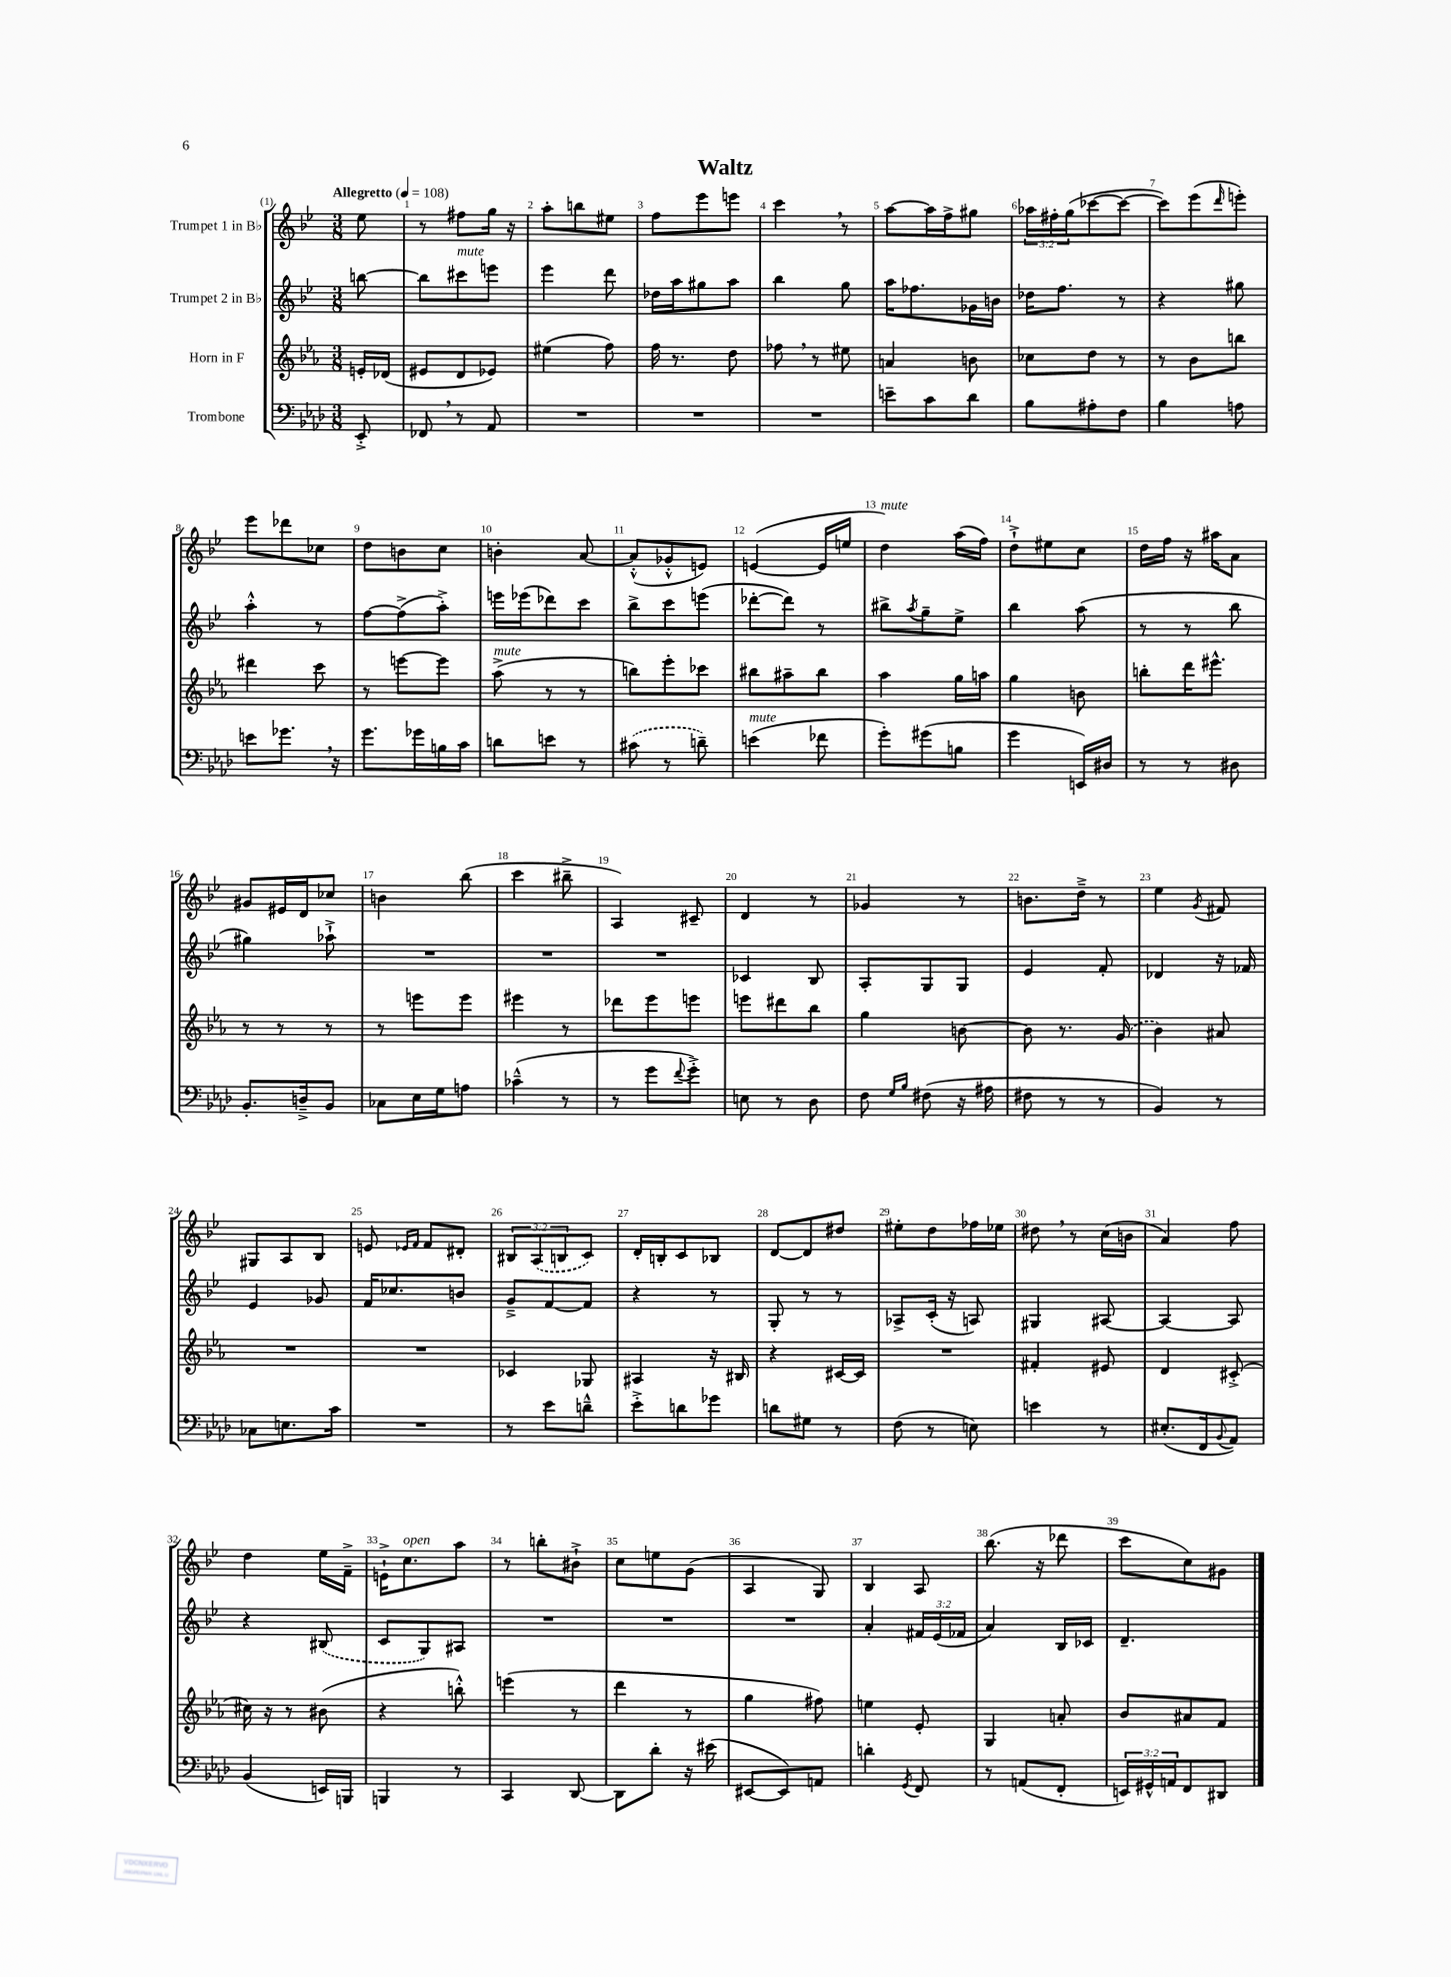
\header { title = "Waltz" }
<<
\new StaffGroup <<
\new Staff = "s0" \with { instrumentName = "Trumpet 1 in Bb" } {
    \clef treble \key bes \major \numericTimeSignature \time 3/8 \override Staff.TupletNumber.text = #tuplet-number::calc-fraction-text \partial 8 \tempo "Allegretto" 4 = 108
    ees''8 |
    r8 fis''8 g''16 r16 |
    a''8-. b''8 eis''8 |
    f''8 ees'''8 e'''8 |
    c'''4 \breathe r8 |
    a''8~ a''16 f''16-> gis''8 |
    \tuplet 3/2 { aes''16 fis''16-. g''16( } ces'''8~ ces'''8~ |
    ces'''8) ees'''8( \grace { d'''16 } e'''8-.) |
    ees'''8 des'''8 ces''8 |
    d''8 b'8 c''8 |
    b'4-. a'8~ |
    a'8-.-^( ges'8-.-^ e'8) |
    e'4~( e'16 e''16 |
    d''4^\markup { \italic "mute" }) a''16( f''16) |
    d''8-!-> eis''8 c''8 |
    d''16 f''16 r16 ais''16 a'8 |
    gis'8 eis'16 d'16 ces''8 |
    b'4 bes''8( |
    c'''4 bis''8---> |
    a4) cis'8-- |
    d'4 r8 |
    ges'4 r8 |
    b'8. d''16---> r8 |
    ees''4 \acciaccatura { g'8 } fis'8 |
    gis8 a8 bes8 |
    e'8 \grace { ees'16 f'16 } f'8 dis'8-. |
    \tuplet 3/2 { bis8 \once \slurDashed a8( b8 } c'8) |
    d'16-. b16-. c'8 bes8 |
    d'8~ d'8 dis''8 |
    eis''8-. d''8 fes''16 ees''16 |
    dis''8 \breathe r8 c''16( b'16 |
    a'4) f''8 |
    d''4 ees''16 f'16---> |
    e'16-!-> c''8.^\markup { \italic "open" } a''8 |
    r8 b''8-. bis'8-!-> |
    c''8 e''8 g'8( |
    a4 g8) |
    bes4 a8 |
    bes''8.( r16 des'''8 |
    c'''8 c''8) gis'8 \bar "|." |
}
\new Staff = "s1" \with { instrumentName = "Trumpet 2 in Bb" } {
    \clef treble \key bes \major \numericTimeSignature \time 3/8 \override Staff.TupletNumber.text = #tuplet-number::calc-fraction-text \partial 8
    b''8~ |
    b''8 cis'''8^\markup { \italic "mute" } e'''8 |
    ees'''4 d'''8 |
    des''16 a''16 gis''8 a''8 |
    bes''4 g''8 |
    a''16 fes''8. ges'16 b'16 |
    des''16 f''8. r8 |
    r4 gis''8 |
    a''4-.-^ r8 |
    f''8~ f''8->( a''8-.->) |
    e'''16 ees'''16( des'''8) c'''8 |
    bes''8-> c'''8 e'''8( |
    des'''8~-. des'''8) r8 |
    bis''8-> \acciaccatura { a''8 } g''8-- ees''8-> |
    bes''4 a''8( |
    r8 r8 bes''8 |
    gis''4) aes''8-!-> |
    R4. |
    R4. |
    R4. |
    ces'4 bes8 |
    a8-. g8 g8 |
    ees'4 f'8-. |
    des'4 r16 fes'16 |
    ees'4 ges'8 |
    f'16 ces''8. b'8 |
    g'8---> f'8~ f'8 |
    r4 r8 |
    g8-. r8 r8 |
    aes8-> c'16-.( r16 a8) |
    gis4 ais8~ |
    ais4~ ais8 |
    r4 \once \slurDashed bis8( |
    c'8 g8) ais8 |
    R4. |
    R4. |
    R4. |
    a'4-. \tuplet 3/2 { fis'16 ees'16( fes'16 } |
    a'4) bes16 ces'16 |
    d'4.-- \bar "|." |
}
\new Staff = "s2" \with { instrumentName = "Horn in F" } {
    \clef treble \key ees \major \numericTimeSignature \time 3/8 \partial 8
    e'16-. des'16( |
    eis'8 d'8 ees'8) |
    eis''4( f''8) |
    f''16 r8. d''8 |
    fes''8 \breathe r8 eis''8 |
    a'4 b'8 |
    ces''8 d''8 r8 |
    r8 bes'8 b''8 |
    dis'''4 c'''8 |
    r8 e'''8~ e'''8 |
    aes''8->^\markup { \italic "mute" }( r8 r8 |
    b''8) ees'''8-. ces'''8 |
    bis''8 ais''8-- bis''8 |
    aes''4 g''16 a''16 |
    g''4 b'8 |
    b''8-. d'''16 eis'''8.-^ |
    r8 r8 r8 |
    r8 e'''8 e'''8 |
    eis'''4 r8 |
    des'''8 ees'''8 e'''8 |
    e'''8 dis'''8 bes''8 |
    g''4 b'8~ |
    b'8 r8. \once \slurDashed g'16( |
    bes'4) ais'8 |
    R4. |
    R4. |
    ces'4 ges8 |
    ais4 r16 bis16 |
    r4 cis'16~ cis'16 |
    R4. |
    fis'4-. eis'8 |
    d'4 cis'8-.->( |
    cis''16) r16 r8 bis'8( |
    r4 b''8-.-^) |
    e'''4( r8 |
    d'''4 r8 |
    g''4 fis''8) |
    e''4 ees'8-. |
    g4 a'8-. |
    bes'8 ais'8 f'8 \bar "|." |
}
\new Staff = "s3" \with { instrumentName = "Trombone" } {
    \clef bass \key aes \major \numericTimeSignature \time 3/8 \override Staff.TupletNumber.text = #tuplet-number::calc-fraction-text \partial 8
    ees,8-.-> |
    fes,8 \breathe r8 aes,8 |
    R4. |
    R4. |
    R4. |
    e'8-- c'8 des'8 |
    bes8 ais8-. f8 |
    bes4 a8 |
    e'8 ges'8. \breathe r16 |
    g'8. ges'16 b16 c'16 |
    d'8 e'8 r8 |
    \once \slurDashed cis'8( r8 d'8--) |
    e'4^\markup { \italic "mute" }( fes'8 |
    g'8-.) gis'8( b8 |
    g'4 e,16) dis16 |
    r8 r8 dis8 |
    bes,8.-. d16---> bes,8 |
    ces8 ees16 g16 a8 |
    ces'4---^( r8 |
    r8 g'8 \appoggiatura { f'8 } g'8-.->) |
    e8 r8 des8 |
    f8 \grace { g16 bes16 } fis8( r16 ais16 |
    fis8 r8 r8 |
    bes,4) r8 |
    ces8 e8. c'16 |
    R4. |
    r8 ees'8 d'8---^ |
    ees'8-.-> d'8 ges'8 |
    d'8 gis8 r8 |
    f8( r8 e8) |
    e'4 r8 |
    eis8.-.( f,16 \appoggiatura { bes,8 } aes,8) |
    bes,4( e,16) b,,16 |
    b,,4 r8 |
    c,4 des,8~ |
    des,8 des'8-. r16 eis'16( |
    eis,8~ eis,8) a,8 |
    d'4-. \acciaccatura { g,8 } f,8 |
    r8 a,8( f,8-. |
    \tuplet 3/2 { e,16) gis,16-^ a,16 } f,8 dis,8 \bar "|." |
}
>>
>>
\layout { \context { \Score \override BarNumber.break-visibility = ##(#f #t #t) barNumberVisibility = #all-bar-numbers-visible } }
